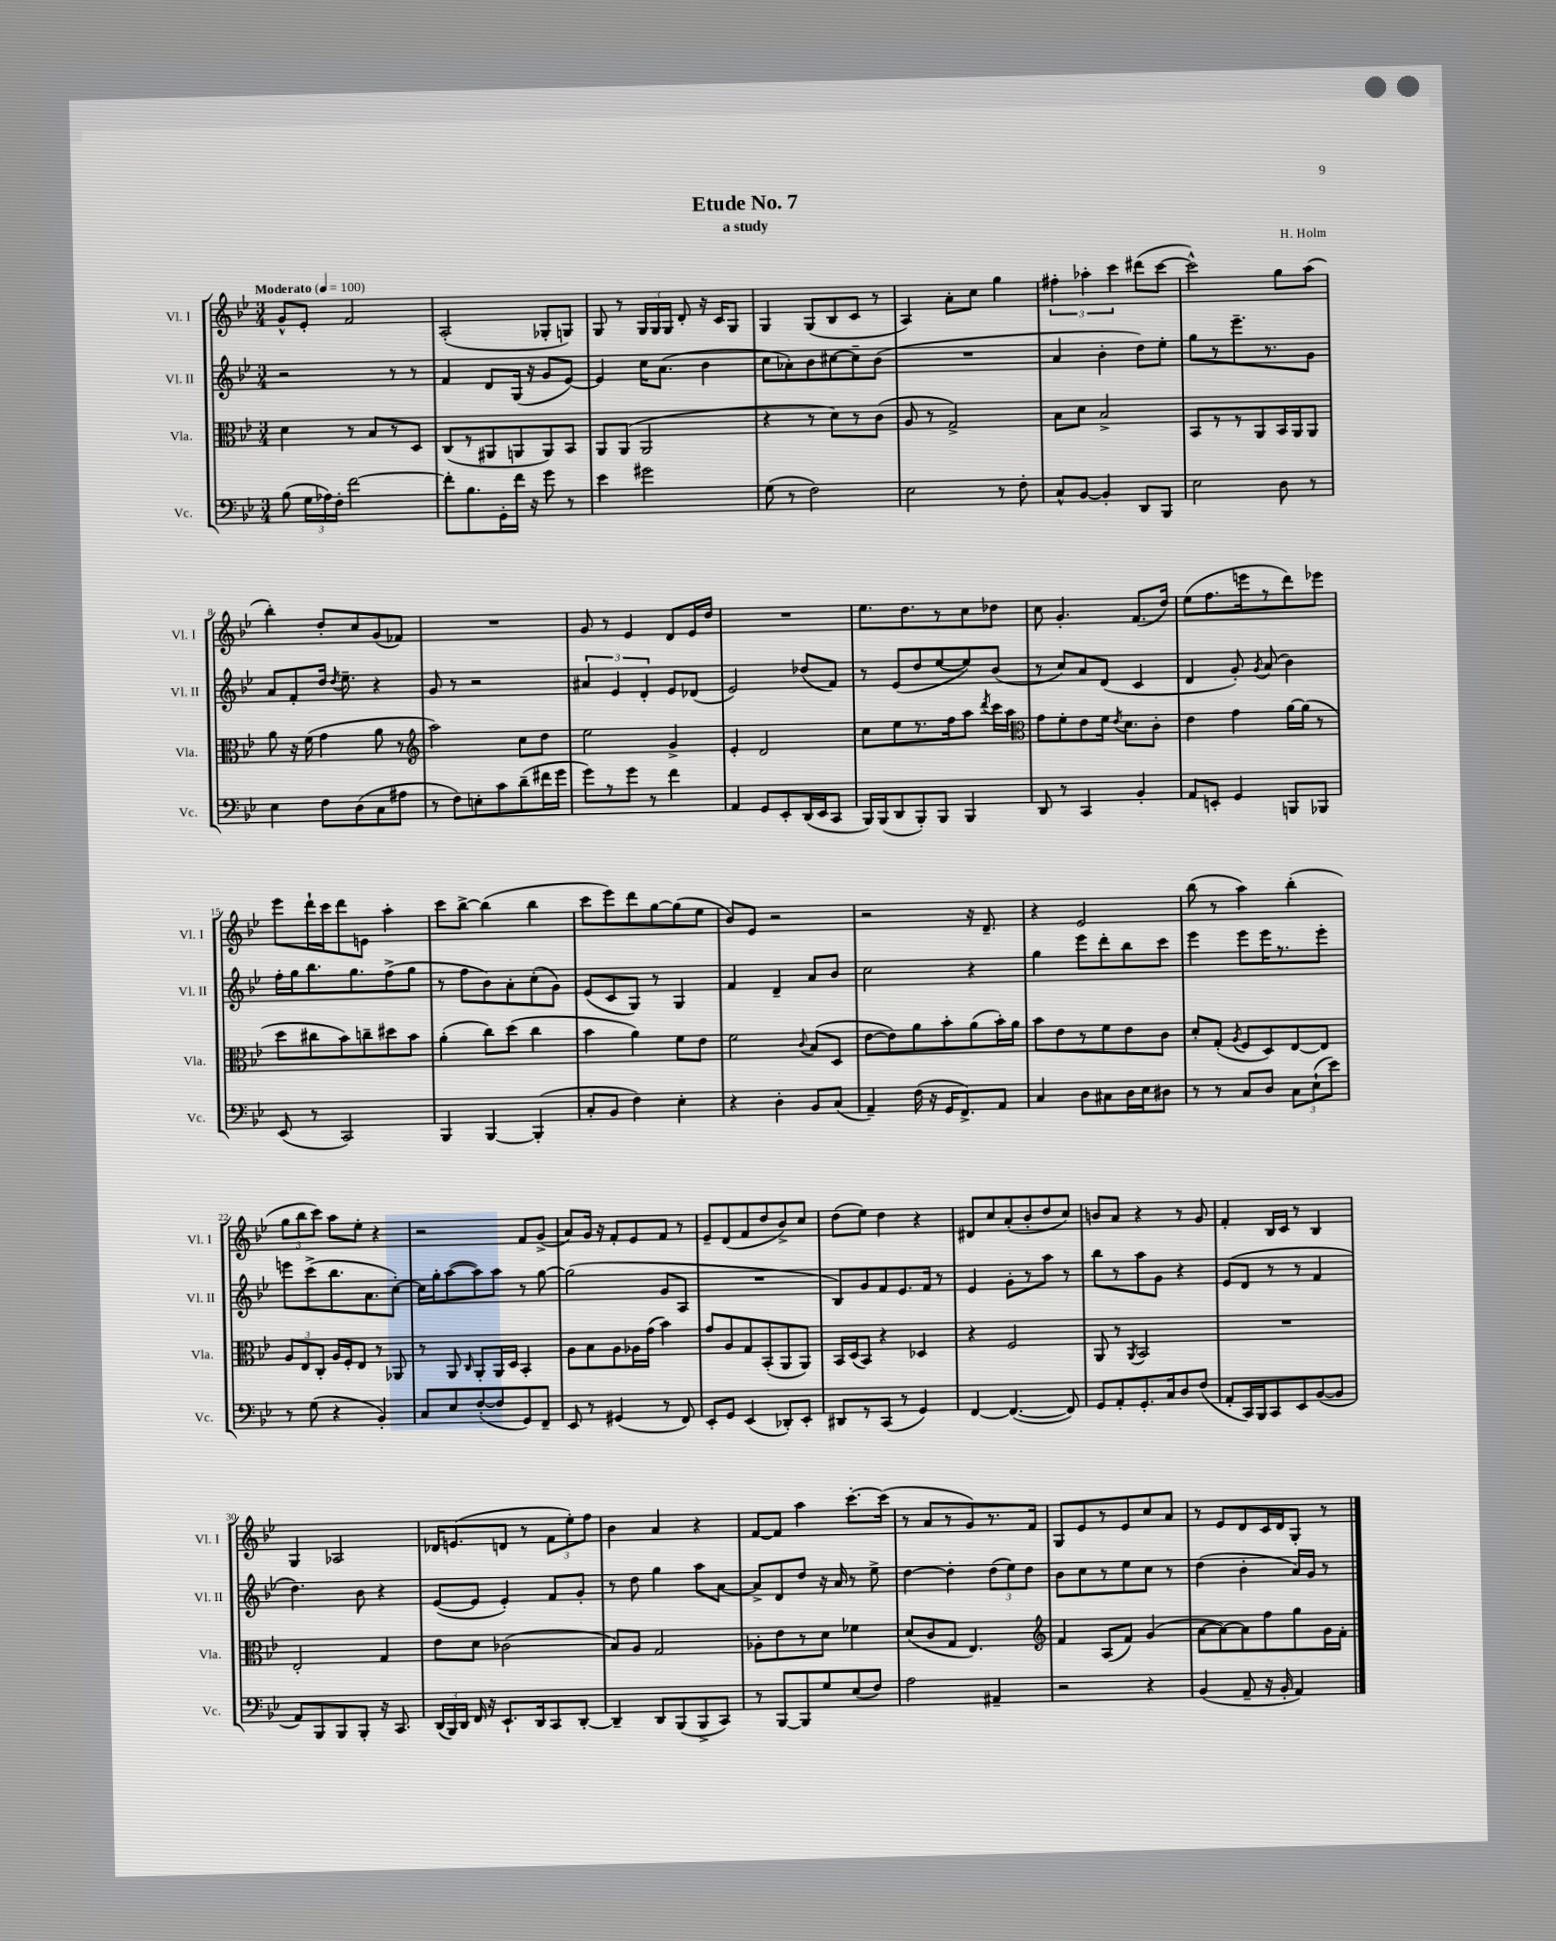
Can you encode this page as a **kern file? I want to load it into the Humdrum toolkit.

**kern	**kern	**kern	**kern
*part4	*part3	*part2	*part1
*staff4	*staff3	*staff2	*staff1
*I"Vc.	*I"Vla.	*I"Vl. II	*I"Vl. I
*I'Vc.	*I'Vla.	*I'Vl. II	*I'Vl. I
*clefF4	*clefC3	*clefG2	*clefG2
*k[b-e-]	*k[b-e-]	*k[b-e-]	*k[b-e-]
*M3/4	*M3/4	*M3/4	*M3/4
*MM100	*MM100	*MM100	*MM100
=1	=1	=1	=1
!	!	!	!LO:TX:a:B:t=Moderato
(8B-\	4d\	2r	8g^^/L
24G\LL	.	.	8e-'/J
24A-X\)	.	.	.
24F'\JJ	.	.	.
[2f\	8r	.	2f/
.	8B-/L	.	.
.	8r	8r	.
.	8D/J	8r	.
=2	=2	=2	=2
8f'\L]	(8C/L	4f/	(2A'/
8.B-\	8r	.	.
.	8AA#X/	8d/L	.
16GG'\L	.	.	.
16f\JJ	8AAn/	(16G/Jk	.
16r	.	16r	.
8g\	8AA/)	8g/L	8G-X'/L
8r	8BB-/J	[8e-/J)	8Gn/J)
=3	=3	=3	=3
4e-\	8AA/L	4e-/]	8G/
.	(8AA/J	.	8r
2g#X\	2AA/	16cc\KL	24G/LL
.	.	.	24G/
.	.	(8.a\J	.
.	.	.	24G/JJ
.	.	.	8d'/
.	.	4b-\	16r
.	.	.	16c/KL
.	.	.	8G/J
=4	=4	=4	=4
(8G\	4r	8cc\L	4G/
8r	.	8a-X'\)	.
2F\)	8r	8b-\	(8G/L
.	8d\L)	[8cc#X\	8B-/
.	8r	8cc#~\]	8c/J
.	(8c\J	(8b-\J	8r
=5	=5	=5	=5
2E-\	8A/	2.r	4A/)
.	8r	.	.
.	2G^/)	.	8a'\L
.	.	.	8cc\J
8r	.	.	4gg\
8F'\	.	.	.
=6	=6	=6	=6
8C^^/L	8B-\L	4a/	6ff#X'\
[8BB-/J	8d\J	.	.
.	.	.	6aa-X'\
4BB-'/]	2B-^/	4b-'\	.
.	.	.	6ccc\
8DD/L	.	8dd\L)	(8ddd#X\L
8BBB-/J	.	8ee-'\J	[8ccc\J
=7	=7	=7	=7
2E-\	8BB-/L	8gg\L	2ccc^^\])
.	8r	8r	.
.	8r	8.eee-~\	.
.	8AA/	.	.
.	.	8.r	.
8D\	16BB-/L	.	8gg\L
.	16AA/J	.	.
8r	8AA/J	8g\J	(8aa\J
!!LO:LB:g=z
=8	=8	=8	=8
4E-\	8a\	8a/L	4bb-'\)
.	16r	8f'/	.
.	(16f\	.	.
8F\L	4g\	16dd/Jk	8dd'/L
.	.	8qdd/	.
.	.	8.ee-~\	.
(8D\	.	.	8cc/
8C\	8a\	4r	(8g/
8A#X\J	8r	.	8f-X/J)
=9	=9	=9	=9
*	*clefG2	*	*
8r	2aa\)	8g/	2.r
8F\L)	.	8r	.
8En'\	.	2r	.
8c\	.	.	.
(8d~\	8cc\L	.	.
16f#X\L	8dd\J	.	.
16g\JJ	.	.	.
=10	=10	=10	=10
8g\L)	2ee-\	6a#X/	8g/
8r	.	.	8r
.	.	6e-/	.
8g\J	.	.	4e-/
.	.	6d'/	.
8r	.	.	.
4f\	4g^/	8e-/L	8d/L
.	.	(8d-X/J	16e-/L
.	.	.	16dd/JJ
=11	=11	=11	=11
4AA/	4e-'/	2e-/)	2.r
8GG/L	2d/	.	.
8EE-'/	.	.	.
(16DD/L	.	(8dd-X/L	.
16EE-/J	.	.	.
8CC/J	.	8f/J)	.
=12	=12	=12	=12
16BBB-/LL)	8cc\L	8r	8.ee-\L
(16BBB-/J	.	.	.
8DD/	8ee-\	(8e-/L	.
.	.	.	8.dd\
8BBB-'/)	8.r	8dd/	.
8BBB-/J	.	[8ee-/	8r
.	16ff\k	.	.
4BBB-/	8aa\J	8ee-/])	8cc\
.	8qddd/	.	.
.	16ccc\LL	(8b-/J	8dd-X\J
.	16aa\JJ	.	.
=13	=13	=13	=13
*	*clefC3	*	*
8DD/	8g\L	8r	8cc\
8r	8f'\	8cc/L)	4.g'/
4CC/	8e-\	8a/	.
.	16f\Jk	(8d/J	.
.	8qe-/	.	.
.	8.d\L	.	.
4BB-'/	.	4c/	(8.f/L
.	8c'\J	.	.
.	.	.	16dd/Jk)
=14	=14	=14	=14
8AA/L	4e-\	4d/	(8ee-\L
8EEn'/J	.	.	8.ff\
4GG/	4g\	8g'/)	.
.	.	.	16eeen\k
.	.	8qg/	.
.	.	(8a/	8r
8BBBn/L	[16a\LL	4b-\)	8ddd\)
.	(16a\JJ]	.	.
8BBB-X/J	8r	.	8eee-X\J
!!LO:LB:g=z
=15	=15	=15	=15
(8EE-/	8dd\L	16ff'\LL	8eee-\L
.	.	16gg\J	.
8r	8cc#X\	8.bb-\	16ddd`\L
.	.	.	16ccc\J
2CC/)	8b-\)	.	8ddd\
.	.	8.gg\	.
.	8ccn~\	.	8en\J
.	8dd#X\	(8ff^\	4aa'\
.	8b-\J	8gg\J	.
=16	=16	=16	=16
4BBB-/	(4a'\	8r	8ccc\L
.	.	8ff\L	[8bb-^\J
[4BBB-/	8cc\L)	8b-\)	(4bb-\]
.	(8dd\J	8a'\	.
(4BBB-'/]	4cc\	(8cc'\	4bb-\
.	.	8g\J)	.
=17	=17	=17	=17
8C'/L	4b-\	(8e-/L	8ccc\L
8BB-/J	.	8c/	8eee-\)
4F\)	4a\)	8G/J)	8ddd\
.	.	8r	[8gg\
4E-'\	8f\L	4G/	(8gg\]
.	8e-\J	.	8ee-\J
=18	=18	=18	=18
4r	2f\	4f/	8b-/L)
.	.	.	8e-/J
4D'\	.	4d~/	2r
.	8qqc/	.	.
8BB-/L	(8B-/L	8a/L	.
(8C/J	8D/J	8b-/J	.
=19	=19	=19	=19
4AA~/)	[8e-\L	2cc\	2r
.	8e-\])	.	.
(16F\	8a\	.	.
16r	.	.	.
16GG/KL	8b-'\	.	.
8.FF^/)	.	.	.
.	(8a\	4r	16r
.	.	.	8.d~/
8AA/J	16b-'\L)	.	.
.	16a\JJ	.	.
=20	=20	=20	=20
4C/	8b-\L	4gg\	4r
.	8e-\	.	.
8D\L	8r	8eee-\L	2e-/
8C#X\	8f\	8ddd'\	.
16D\L	8e-\	8bb-\	.
16E-\J	.	.	.
8D#X\J	8c\J	8ccc\J	.
=21	=21	=21	=21
8r	8d'/L	4eee-\	(8bb-\
8r	(8G'/J	.	8r
.	8qA/	.	.
8C/L	8F/L	8eee-\L	4aa\)
8D/J	8D/)	16eee-\K	.
.	.	8.r	.
12C\L	[8E-/	.	(4bb-'\
(12E-`\	.	.	.
.	8E-/J]	8eee-'\J	.
12e-\J)	.	.	.
!!LO:LB:g=z
=22	=22	=22	=22
8r	12A/L	8eeen\L	12gg\L
.	12E-/	.	12bb-\
(8G\	.	(8ccc^\	.
.	12C'/J	.	12ccc\J)
4r	16A/LL	8.bb-\	8aa\L
.	16F'/J	.	.
.	8E-/J	.	8ee-'\J
.	.	8.a\	.
4BB-'/)	8r	.	4r
.	8AA-X/	[8cc'\J)	.
=23	=23	=23	=23
8C/L	8r	16cc\LL]	2r
.	.	16gg'\J	.
8E-/	8AA/	([8aa\	.
.	16qqC/	.	.
([8F'/	8AA'/L	8aa\])	.
8F/]	16AA/L	8aa\J	.
.	16D/JJ	.	.
8GG/)	4BB-'/	8r	8f/L
8FF~/J	.	[8gg\	(8g^/J
=24	=24	=24	=24
8EE-/	8A\L	(2gg\]	8a/L)
8r	8B-\	.	16g/Jk
.	.	.	16r
(4GG#X/	8A\	.	8f'/L
.	16A-X\L	.	8e-/
.	(16g\JJ	.	.
8r	4b-\)	8g/L	8f/J
8FF/)	.	8A/J	8r
=25	=25	=25	=25
8EE-'/L	8g/L	2.r	8e-~/L
8GG/J	8A/	.	(8d/
(4EE-/	8G/	.	8f/
.	(8BB-'/	.	8dd/
8DD-X'/L)	8AA/	.	8b-^/)
8EE-'/J	8AA/J)	.	8cc/J
=26	=26	=26	=26
8DD#X/L	16BB-/LL	8B-/L)	(8dd\L
.	(16D/J	.	.
8r	8BB-/J)	8g/	8ee-\J)
(8CC/J	4r	8f/	4dd\
8r	.	8.e-/	.
4GG/)	4D-X/	.	4r
.	.	16f/Jk	.
.	.	8r	.
=27	=27	=27	=27
[4FF/	4r	4e-/	8d#X/L
.	.	.	8cc/
(4.FF/_	2F/	8g'\L	(8a'/
.	.	8r	8b-'/
.	.	8aa\J	8dd/
8FF/])	.	8r	8cc/J)
=28	=28	=28	=28
8GG/L	8AA/	8bb-\L	8bn/L
8AA'/	8r	8r	8a/J
.	8qAA/	.	.
8.GG'/	2BB-/	8aa\	4r
.	.	8g\J	.
16C/k	.	.	.
8D/	.	4r	8r
(8F/J	.	.	8g/
=29	=29	=29	=29
8AA'/L	2.r	(8e-/L	4f'/
16CC/L)	.	8d/J	.
16BBB-/J	.	.	.
8CC/	.	8r	16B-/LL
.	.	.	16c/JJ
8EE-/	.	8r	8r
([8BB-/	.	4f/	4B-/
8BB-/J]	.	.	.
!!LO:LB:g=z
=30	=30	=30	=30
8AA/L)	2E-'/	4.dd\)	4G/
8BBB-/	.	.	.
8BBB-/	.	.	2A-X/
8BBB-'/J	.	8b-\	.
16r	4G/	4r	.
8.CC/	.	.	.
=31	=31	=31	=31
(24DD/LL	8e-\L	([8e-/L	16d-X/KL
24BBB-/)	.	.	.
.	.	.	(8.en/
24DD/JJ	.	.	.
16FF/	8d\J	8e-/J]	.
16r	.	.	.
8.EE-`/L	(2c-X\	4e-'/)	8dn/J
.	.	.	8r
16DD/k	.	.	.
8CC/	.	8f/L	12f\L
.	.	.	12ee-'\)
[8DD'/J	.	8g'/J	.
.	.	.	12ff\J
=32	=32	=32	=32
4DD~/]	8B-/L)	8r	4b-\
.	8A/J	8dd\	.
8DD/L	2G/	4gg\	4a/
(8BBB-/	.	.	.
8BBB-^/	.	8aa\L	4r
8CC/J)	.	[8a\J	.
=33	=33	=33	=33
8r	8A-X'\L	8a^/L]	[8f/L
[8BBB-/L	8e-\	8d/	8f/J]
8BBB-/]	8r	8dd/J	4aa\
8G/	8d\J	16r	.
.	.	16a/	.
(8E-/	4f-X\	8r	[8.ccc'\L
8F/J)	.	8ee-^\	.
.	.	.	(16ccc\Jk]
=34	=34	=34	=34
2A\	(8d/L	[4dd\	8r
.	8c/	.	8a/L
.	8G/J	4dd'\]	8r
.	4.E-/)	.	8g/)
4AA#X~/	.	(12dd\L	8.r
.	.	12ee-\)	.
.	.	12dd\J	.
.	.	.	16f/Jk
=35	=35	=35	=35
*	*clefG2	*	*
2r	4f/	8b-\L	8G/L
.	.	8cc\	8e-/
.	(8A/L	8r	8r
.	8f/J)	8ee-\	8e-/
4r	(4g/	8cc\J	8cc/
.	.	8r	8a/J
=36	=36	=36	=36
(4BB-/	[8a\L	(4dd\	8r
.	8a\_)	.	8e-/L
8AA~/	8a\]	4b-'\	8d/
16r	8ff\	.	16c/L
16BB-'/	.	.	16d/J
4AA/)	8gg\	16a/LL)	8G'/J
.	.	16g/JJ	.
.	16g\L	8r	8r
.	16f'\JJ	.	.
==	==	==	==
*-	*-	*-	*-
